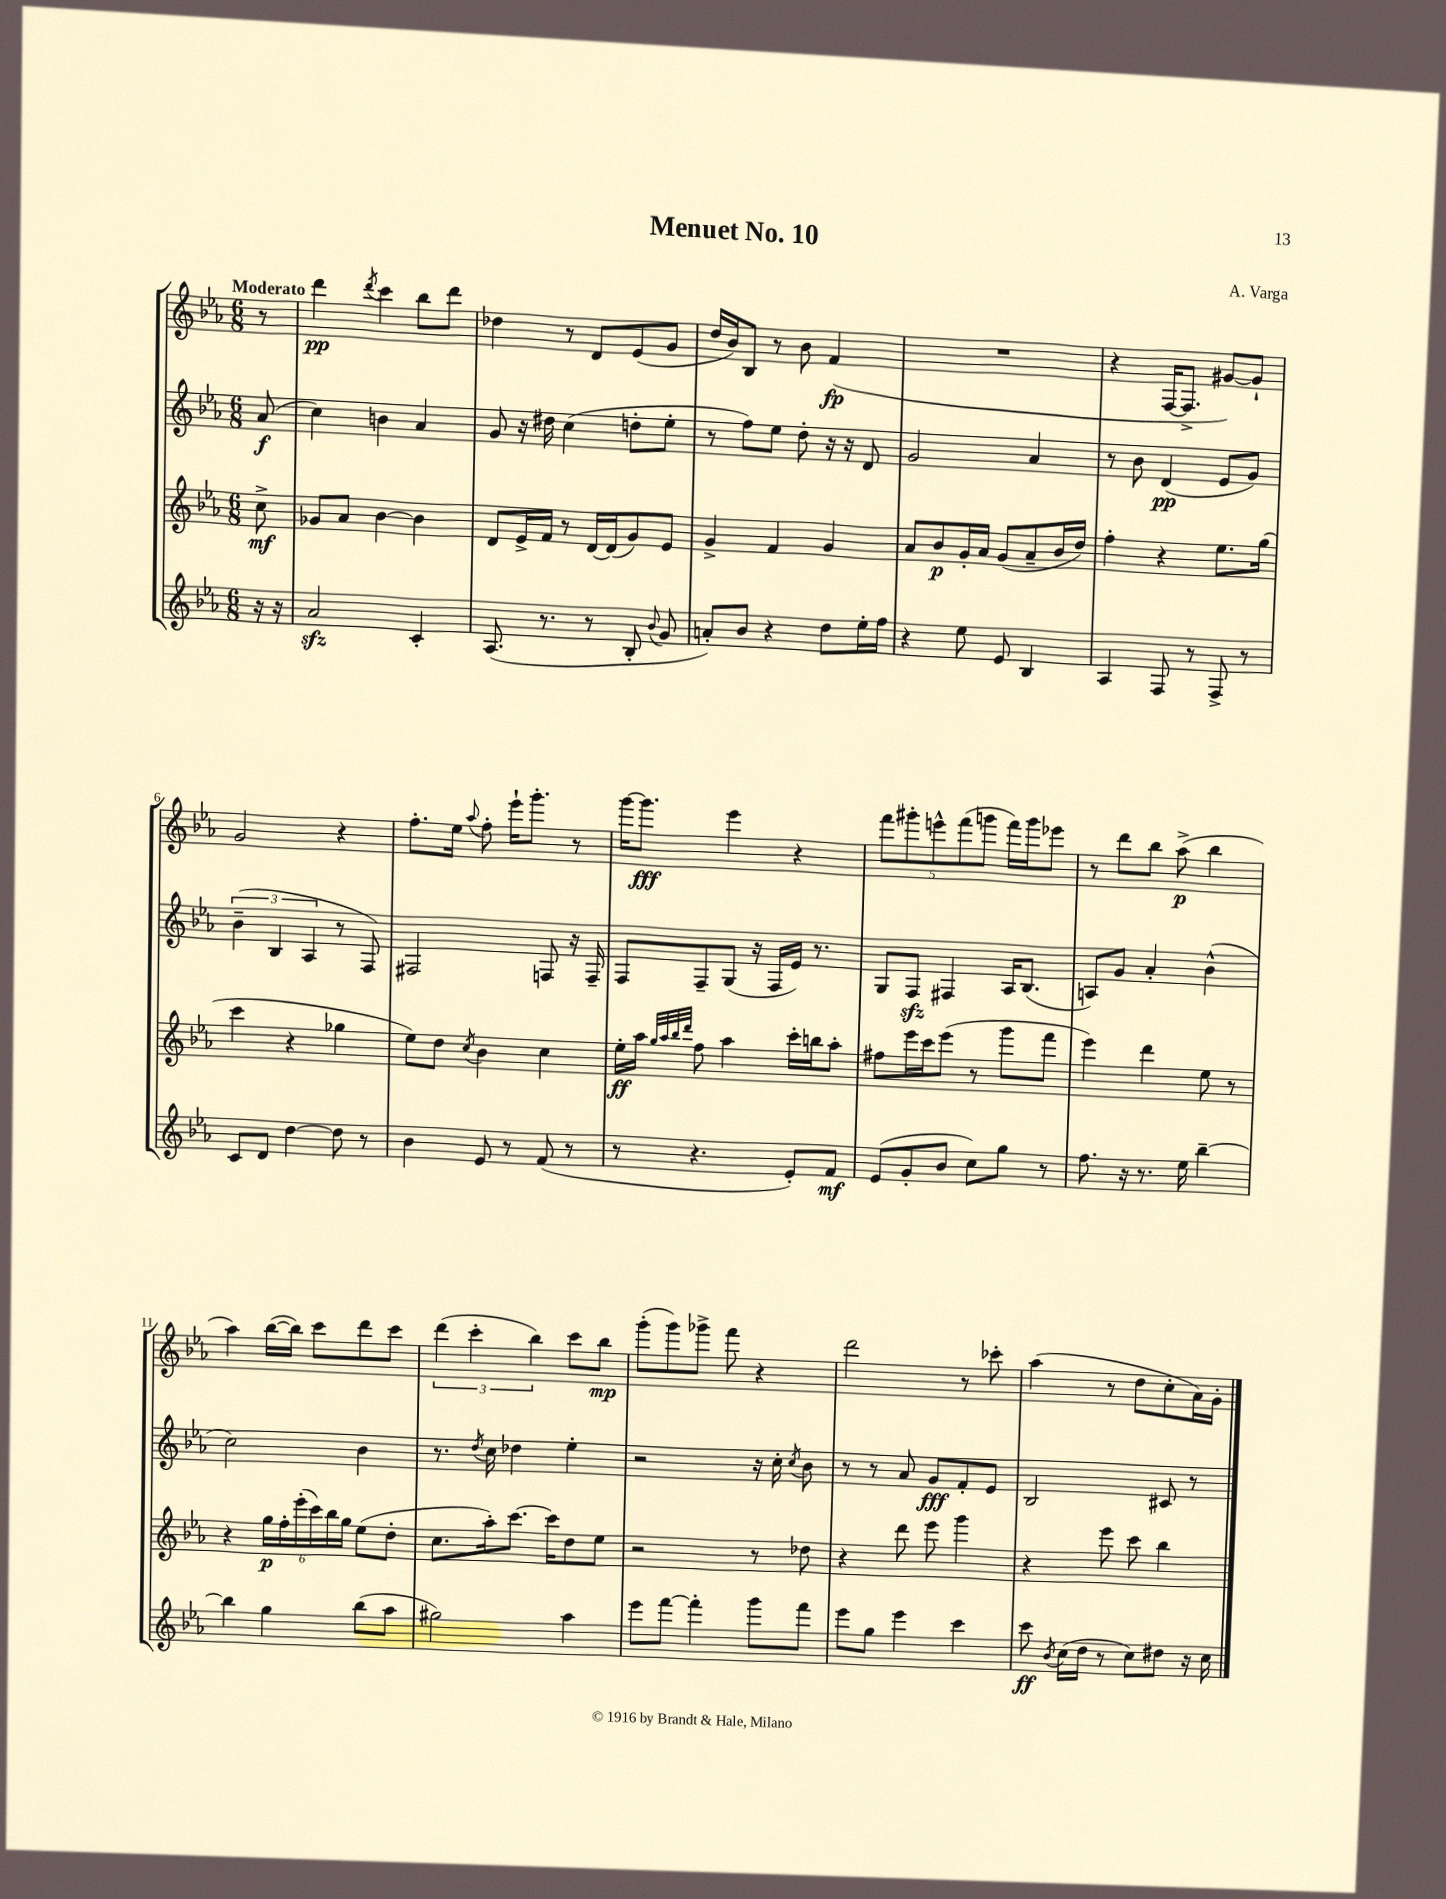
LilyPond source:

\header { title = "Menuet No. 10" composer = "A. Varga" }
<<
\new StaffGroup <<
\new Staff = "s0" {
    \clef treble \key ees \major \numericTimeSignature \time 6/8 \partial 8 \tempo "Moderato"
    \autoBeamOff r8 |
    d'''4\pp \acciaccatura { d'''8 } c'''4 bes''8[ d'''8] |
    des''4 r8 d'8[ ees'8( g'8] |
    d''16[ bes'16) bes8] r8 bes'8 f'4\fp( |
    R2. |
    r4 f16[~ f8.]-> gis'8[~) gis'8]-! |
    g'2 r4 |
    f''8.[-. ees''16] \appoggiatura { aes''8 } f''8-. ees'''16[-! g'''8.]-. r8 |
    g'''16[~ g'''8.]\fff ees'''4 r4 |
    \tuplet 5/4 { f'''8[ gis'''8-. e'''8-^ f'''8( g'''8] } f'''16[) g'''16 ees'''8] |
    r8 d'''8[ bes''8] aes''8->\p( bes''4 |
    aes''4) bes''16[~( bes''16]) c'''8[ d'''8 c'''8] |
    \tuplet 3/2 { d'''4( c'''4-. bes''4) } c'''8[ bes''8]\mp |
    g'''8[-.( g'''8) ges'''8]-> f'''8 r4 |
    d'''2 r8 ces'''8-. |
    aes''4( r8 d''8[ c''8-. aes'16) g'16]-. \bar "|." |
}
\new Staff = "s1" {
    \clef treble \key ees \major \numericTimeSignature \time 6/8 \partial 8
    \autoBeamOff aes'8\f( |
    c''4) b'4 aes'4 |
    g'8 r16 dis''16 c''4( d''8[-. ees''8]-. |
    r8 f''8[) ees''8] d''8-. r16 r16 d'8 |
    g'2 aes'4 |
    r8 bes'8 d'4\pp( ees'8[ g'8]) |
    \tuplet 3/2 { bes'4--( bes4 aes4 } r8 f8) |
    fis2 f8 r16 f16-- |
    f8[ f8-- g8]( r16 f16[ ees'16]) r8. |
    g8[ f8]\sfz fis4 aes16[ bes8.]( |
    a8[) g'8] aes'4-. bes'4-^( |
    c''2) bes'4 |
    r8. \acciaccatura { d''8 } c''16 des''4 ees''4-. |
    r2 r16 c''16-. \acciaccatura { c''8 } bes'8 |
    r8 r8 aes'8 g'8[\fff f'8-. ees'8] |
    bes2 cis'8 r8 \bar "|." |
}
\new Staff = "s2" {
    \clef treble \key ees \major \numericTimeSignature \time 6/8 \partial 8
    \autoBeamOff c''8->\mf |
    ges'8[ aes'8] bes'4~ bes'4 |
    d'8[ ees'16-> f'16] r8 d'16[~ d'16( g'8) ees'8] |
    g'4-> f'4 g'4 |
    aes'8[ bes'8\p g'16-. aes'16] g'8[( aes'8-- bes'16 d''16]) |
    f''4-. r4 ees''8.[ g''16]( |
    c'''4 r4 ges''4 |
    ees''8[) d''8] \acciaccatura { c''8 } bes'4 c''4 |
    ees''16[-.\ff aes''16] \grace { g''32[ aes''32 bes''32 d'''32] } f''8 aes''4 c'''16[-. b''16 aes''8]-. |
    fis''8[ ees'''16 c'''16 ees'''8]( r8 g'''8[ f'''8] |
    ees'''4) d'''4 ees''8 r8 |
    r4 \tuplet 6/4 { g''16[\p f''16-. ees'''16-.( c'''16) bes''16 g''16] } ees''8[( d''8]-. |
    c''8.[ aes''16-.) c'''8.]~ c'''16[ d''8 ees''8] |
    r2 r8 des''8 |
    r4 d'''8 ees'''8 g'''4 |
    r4 ees'''8 c'''8 bes''4 \bar "|." |
}
\new Staff = "s3" {
    \clef treble \key ees \major \numericTimeSignature \time 6/8 \partial 8
    \autoBeamOff r16 r16 |
    aes'2\sfz c'4-. |
    aes8.( r8. r8 bes8-. \appoggiatura { bes'8 } g'8 |
    a'8[-.) bes'8] r4 d''8[ ees''16-. f''16] |
    r4 ees''8 ees'8 bes4 |
    aes4 f8 r8 f8-> r8 |
    c'8[ d'8] d''4~ d''8 r8 |
    bes'4 ees'8 r8 f'8( r8 |
    r8 r4. ees'8[-.) f'8]\mf |
    ees'8[( g'8-. bes'8] c''8[) g''8] r8 |
    f''8. r16 r8. ees''16 bes''4~-- |
    bes''4 g''4 bes''8[( aes''8] |
    gis''2) aes''4 |
    ees'''8[ f'''8]~ f'''4-. g'''8[ f'''8] |
    ees'''8[ g''8] ees'''4 c'''4 |
    c'''8\ff \acciaccatura { bes'8 } c''16[( d''16] r8 c''8[) dis''8] r16 c''16 \bar "|." |
}
>>
>>
